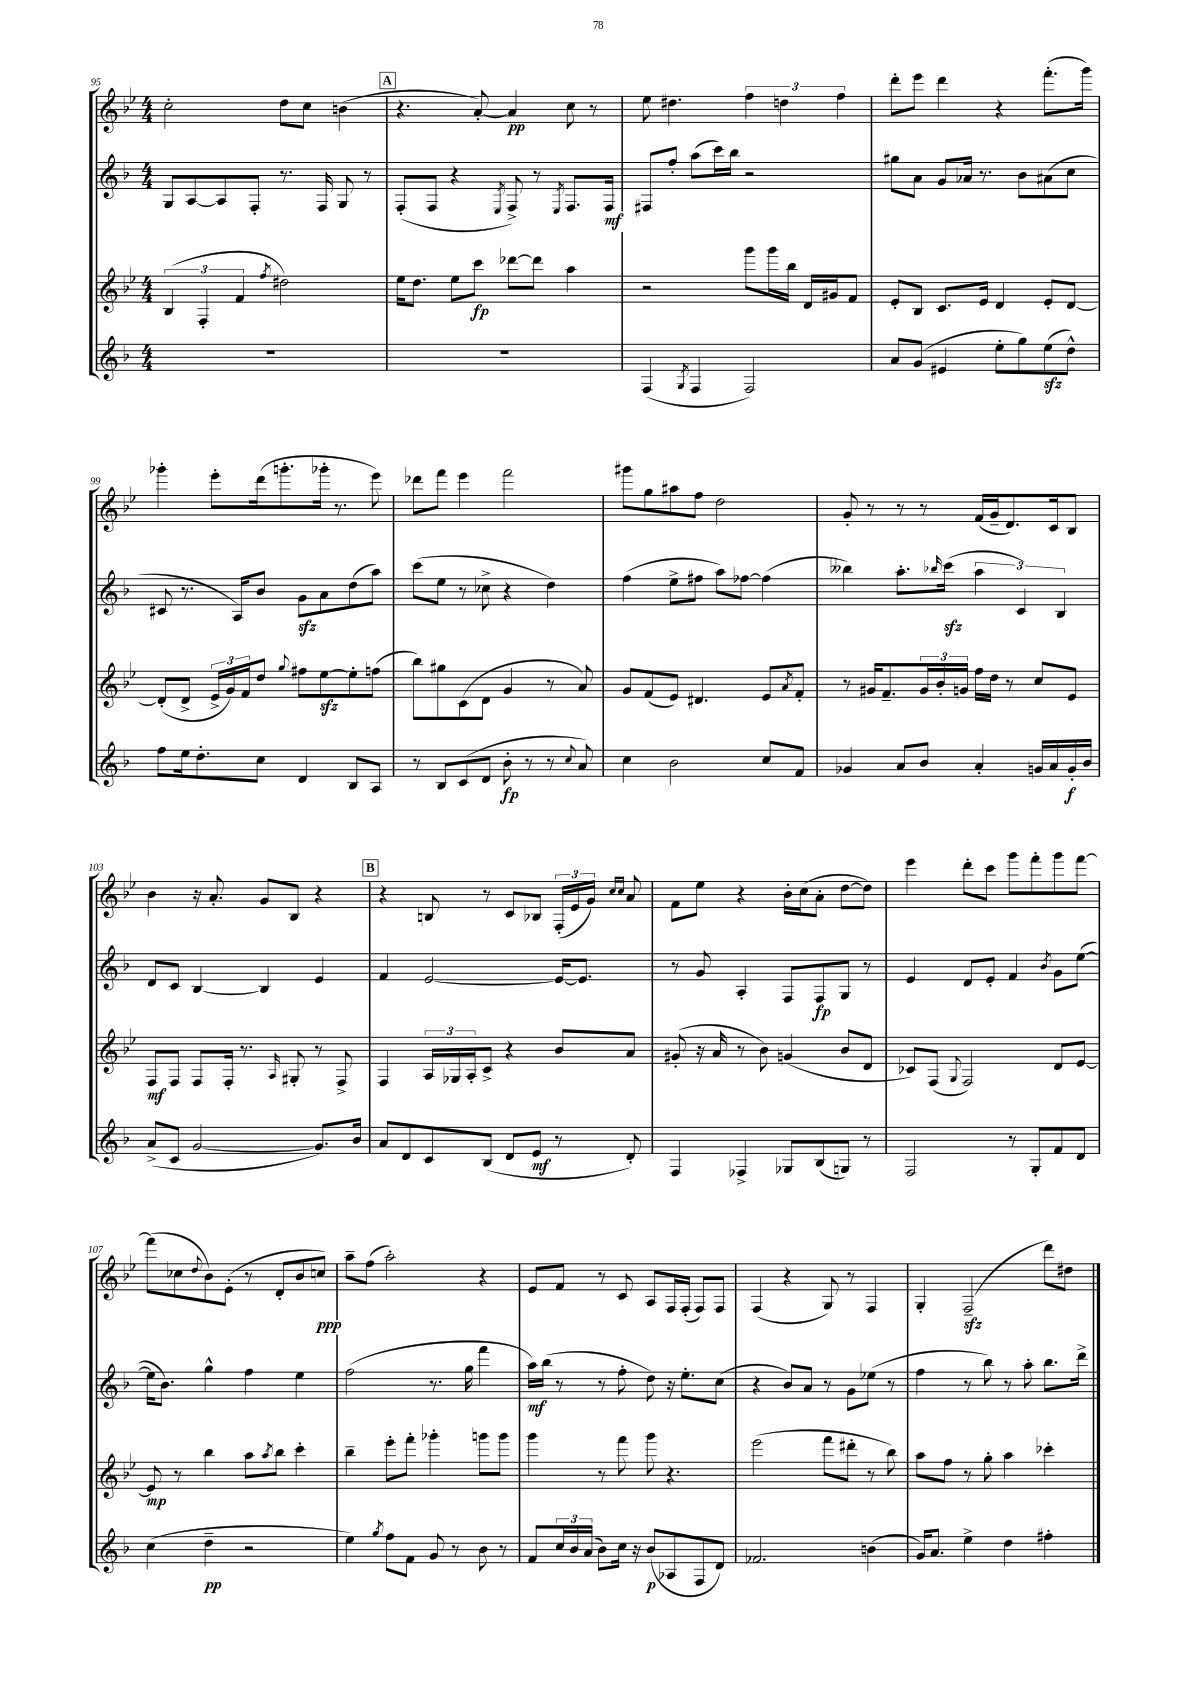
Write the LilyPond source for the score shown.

<<
\new StaffGroup <<
\new Staff = "s0" {
    \clef treble \key bes \major \numericTimeSignature \time 4/4
    c''2-. d''8 c''8 b'4( |
    \mark \markup { \box "A" } r4. a'8~-.) a'4\pp c''8 r8 |
    ees''8 dis''4. \tuplet 3/2 { f''4 d''4 f''4 } |
    d'''8-. ees'''8 d'''4 r4 f'''8.-.( g'''16) |
    ges'''4-. ees'''8-. d'''16( g'''8.-. ges'''16-. r8. ees'''8) |
    des'''8 f'''8 ees'''4 f'''2 |
    gis'''8 g''8 ais''8 f''8 d''2 |
    g'8-. r8 r8 r8 f'16( g'16-- d'8.) c'16 bes8 |
    bes'4 r16 a'8.-. g'8 bes8 r4 |
    \mark \markup { \box "B" } r4 b8 r8 c'8 bes8 \tuplet 3/2 { f16-.( ees'16 g'16) } \grace { c''16 c''16 } a'8 |
    f'8 ees''8 r4 bes'16-. c''16( a'8-. d''8~ d''8) |
    ees'''4 d'''8-. c'''8 g'''8 f'''8-. g'''8 f'''8~ |
    f'''8( ces''8 \appoggiatura { d''8 } bes'8) ees'8-.( r8 d'8-. bes'8 c''8\ppp) |
    a''8-- f''8( a''2-.) r4 |
    ees'8 f'8 r8 c'8 a8 f16 f16-.( f8) f8 |
    f4( r4 g8) r8 f4 |
    g4-. f2--\sfz( d'''8) dis''8 \bar "|." |
}
\new Staff = "s1" {
    \clef treble \key f \major \numericTimeSignature \time 4/4
    g8 a8~ a8 f8-. r8. f16 g8 r8 |
    \mark \markup { \box "A" } f8-.( f8 r4 \acciaccatura { e8 } f8->) r8 \acciaccatura { e8 } f8. f16\mf |
    fis8 f''8-. a''8( c'''16) bes''16 r2 |
    gis''8 a'8 g'8 aes'16 r8. bes'8 ais'8( c''8 |
    cis'8 r8. a16) bes'8 g'8\sfz a'8 d''8( a''8) |
    c'''8( e''8 r8 ces''8-> r4 d''4) |
    f''4( e''8-> fis''8 a''8) fes''8~ fes''4( |
    beses''4) a''8.-. \grace { bes''16 } c'''16\sfz( \tuplet 3/2 { a''4 c'4) bes4 } |
    d'8 c'8 bes4~ bes4 e'4 |
    \mark \markup { \box "B" } f'4 e'2~ e'16~ e'8. |
    r8 g'8 a4-. f8 f8\fp g8 r8 |
    e'4 d'8 e'8-. f'4 \acciaccatura { bes'8 } g'8 e''8~( |
    e''16 bes'8.) g''4-^ f''4 e''4 |
    f''2( r8. g''16 f'''4 |
    a''16\mf) bes''16( r8 r8 f''8-. d''8) r16 e''8.-. c''8( |
    r4 bes'8) a'8 r8 g'8 ees''8( r8 |
    f''4 r8 bes''8) r8 a''8-. bes''8. d'''16-> \bar "|." |
}
\new Staff = "s2" {
    \clef treble \key bes \major \numericTimeSignature \time 4/4
    \tuplet 3/2 { bes4( f4-. f'4 } \acciaccatura { f''8 } dis''2) |
    \mark \markup { \box "A" } ees''16 d''8. ees''8 c'''8\fp des'''8~ des'''8 a''4 |
    r2 g'''8 g'''16 bes''16 d'16 gis'16 f'8 |
    ees'8-. bes8 c'8. ees'16 d'4 ees'8-. d'8~ |
    d'8-.( d'8-> \tuplet 3/2 { ees'16-> g'16) f'16 } d''8 \appoggiatura { g''8 } fis''8 ees''8~\sfz ees''8-. f''8( |
    bes''8) gis''8 c'8( d'8 g'4 r8 a'8) |
    g'8 f'8( ees'8) dis'4. ees'8 \acciaccatura { a'8 } f'8-. |
    r8 gis'16 f'8.-- \tuplet 3/2 { gis'16 bes'16-. g'16 } f''16 d''16 r8 c''8 ees'8 |
    f8\mf f8 f8 f16-. r8. \grace { a16 } gis8-. r8 f8-> |
    \mark \markup { \box "B" } f4 \tuplet 3/2 { a16 ges16 a16-. } c'8-> r4 bes'8 a'8 |
    gis'8-.( r16 a'16 r8 bes'8) g'4( bes'8 d'8 |
    ces'8) f8( \appoggiatura { g8 } f2) d'8 ees'8~ |
    ees'8\mp r8 bes''4 a''8 \acciaccatura { a''8 } bes''8 c'''4-. |
    bes''4-- ees'''8-. f'''8-. ges'''4-. g'''8 g'''8 |
    g'''4 r8 f'''8 g'''8 r4. |
    ees'''2( f'''8 dis'''8-. r8 bes''8) |
    a''8 f''8 r8 g''8-. a''4 ces'''4-. \bar "|." |
}
\new Staff = "s3" {
    \clef treble \key f \major \numericTimeSignature \time 4/4
    R1 |
    \mark \markup { \box "A" } R1 |
    f4( \acciaccatura { g8 } f4 f2) |
    a'8 g'8( eis'4 e''8-. g''8) e''8\sfz( d''8-^) |
    f''8 e''16 d''8.-. c''8 d'4 bes8 a8 |
    r8 bes8 c'8( d'8 bes'8-.\fp r8 r8 \appoggiatura { c''8 } a'8) |
    c''4 bes'2 c''8 f'8 |
    ges'4 a'8 bes'8 a'4-. g'16 a'16 g'16-.\f bes'16 |
    a'8->( c'8 g'2~ g'8.) bes'16 |
    \mark \markup { \box "B" } a'8 d'8 c'8 bes8( d'8 e'8\mf r8 d'8-.) |
    f4 fes4-> ges8 bes8( g8) r8 |
    f2 r8 g8-. f'8 d'8 |
    c''4( d''4--\pp r2 |
    e''4) \acciaccatura { g''8 } f''8 f'8 g'8 r8 bes'8 r8 |
    f'8 \tuplet 3/2 { c''16 bes'16 a'16( } bes'8) c''16 r16 bes'8\p( aes8 f8 d'8) |
    fes'2. b'4( |
    g'16) a'8. e''4-> d''4 fis''4-. \bar "|." |
}
>>
>>
\layout { \context { \Score currentBarNumber = #95 } }
